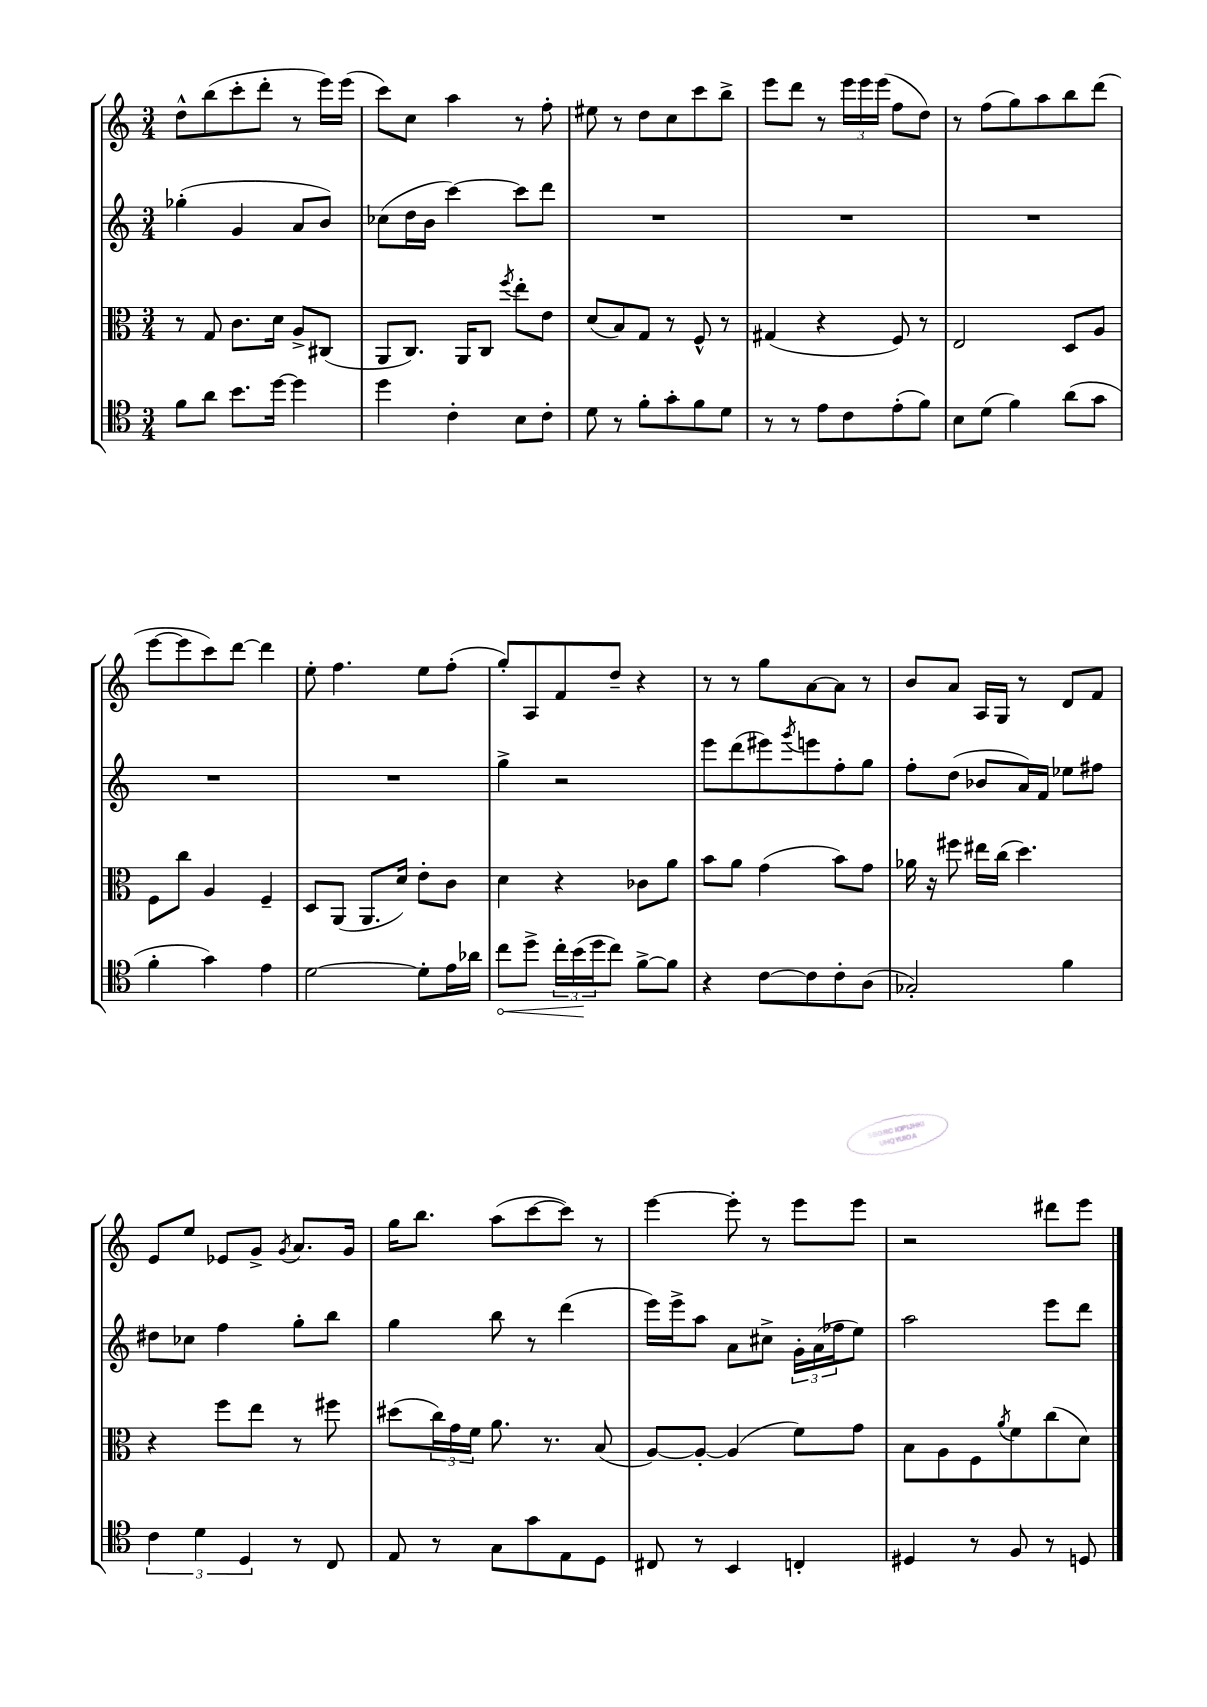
<<
\new StaffGroup <<
\new Staff = "s0" {
    \clef treble \key c \major \numericTimeSignature \time 3/4
    d''8-^ b''8( c'''8-. d'''8-. r8 e'''16) e'''16( |
    c'''8) c''8 a''4 r8 f''8-. |
    eis''8 r8 d''8 c''8 c'''8 b''8-> |
    e'''8 d'''8 r8 \tuplet 3/2 { e'''16 e'''16 e'''16( } f''8 d''8) |
    r8 f''8( g''8) a''8 b''8 d'''8( |
    e'''8~ e'''8 c'''8) d'''8~ d'''4 |
    e''8-. f''4. e''8 f''8-.( |
    g''8-.) a8 f'8 d''8-- r4 |
    r8 r8 g''8 a'8~ a'8 r8 |
    b'8 a'8 a16 g16 r8 d'8 f'8 |
    e'8 e''8 ees'8 g'8-> \acciaccatura { g'8 } a'8. g'16 |
    g''16 b''8. a''8( c'''8~ c'''8) r8 |
    e'''4~ e'''8-. r8 e'''8 e'''8 |
    r2 dis'''8 e'''8 \bar "|." |
}
\new Staff = "s1" {
    \clef treble \key c \major \numericTimeSignature \time 3/4
    ges''4-.( g'4 a'8 b'8) |
    ces''8( d''16 b'16 c'''4~) c'''8 d'''8 |
    R2. |
    R2. |
    R2. |
    R2. |
    R2. |
    g''4-> r2 |
    e'''8 d'''8( eis'''8) \acciaccatura { g'''8 } e'''8 f''8-. g''8 |
    f''8-. d''8( bes'8 a'16) f'16 ees''8 fis''8 |
    dis''8 ces''8 f''4 g''8-. b''8 |
    g''4 b''8 r8 d'''4( |
    e'''16) e'''16-> a''8 a'8 cis''8-> \tuplet 3/2 { g'16-. a'16( fes''16 } e''8) |
    a''2 e'''8 d'''8 \bar "|." |
}
\new Staff = "s2" {
    \clef alto \key c \major \numericTimeSignature \time 3/4
    r8 g8 c'8. d'16 a8-> cis8( |
    a,8 c8.) a,16 c8 \acciaccatura { f''8 } e''8-. e'8 |
    d'8( b8) g8 r8 f8-^ r8 |
    gis4( r4 f8) r8 |
    e2 d8 a8 |
    f8 c''8 a4 f4-- |
    d8 a,8( a,8. d'16) e'8-. c'8 |
    d'4 r4 ces'8 a'8 |
    b'8 a'8 g'4( b'8) g'8 |
    aes'16 r16 fis''8 eis''16 c''16( d''4.) |
    r4 f''8 e''8 r8 fis''8 |
    dis''8( \tuplet 3/2 { c''16) g'16 f'16 } a'8. r8. b8( |
    a8~) a8~-. a4( f'8) g'8 |
    b8 a8 f8 \acciaccatura { a'8 } f'8 c''8( d'8) \bar "|." |
}
\new Staff = "s3" {
    \clef tenor \key c \major \numericTimeSignature \time 3/4
    f'8 a'8 b'8. d''16~ d''4 |
    d''4 c'4-. b8 c'8-. |
    d'8 r8 f'8-. g'8-. f'8 d'8 |
    r8 r8 e'8 c'8 e'8-.( f'8) |
    b8 d'8( f'4) a'8( g'8 |
    f'4-. g'4) e'4 |
    d'2~ d'8-. e'16 aes'16 |
    \once \override Hairpin.circled-tip = ##t c''8\< d''8-> \tuplet 3/2 { c''16-. b'16\!( d''16 } c''8) f'8~-> f'8 |
    r4 c'8~ c'8 c'8-. a8( |
    ges2-.) f'4 |
    \tuplet 3/2 { c'4 d'4 d4 } r8 c8 |
    e8 r8 g8 g'8 e8 d8 |
    cis8 r8 b,4 c4-. |
    dis4 r8 f8 r8 d8 \bar "|." |
}
>>
>>
\layout { \context { \Score \remove "Bar_number_engraver" } }
